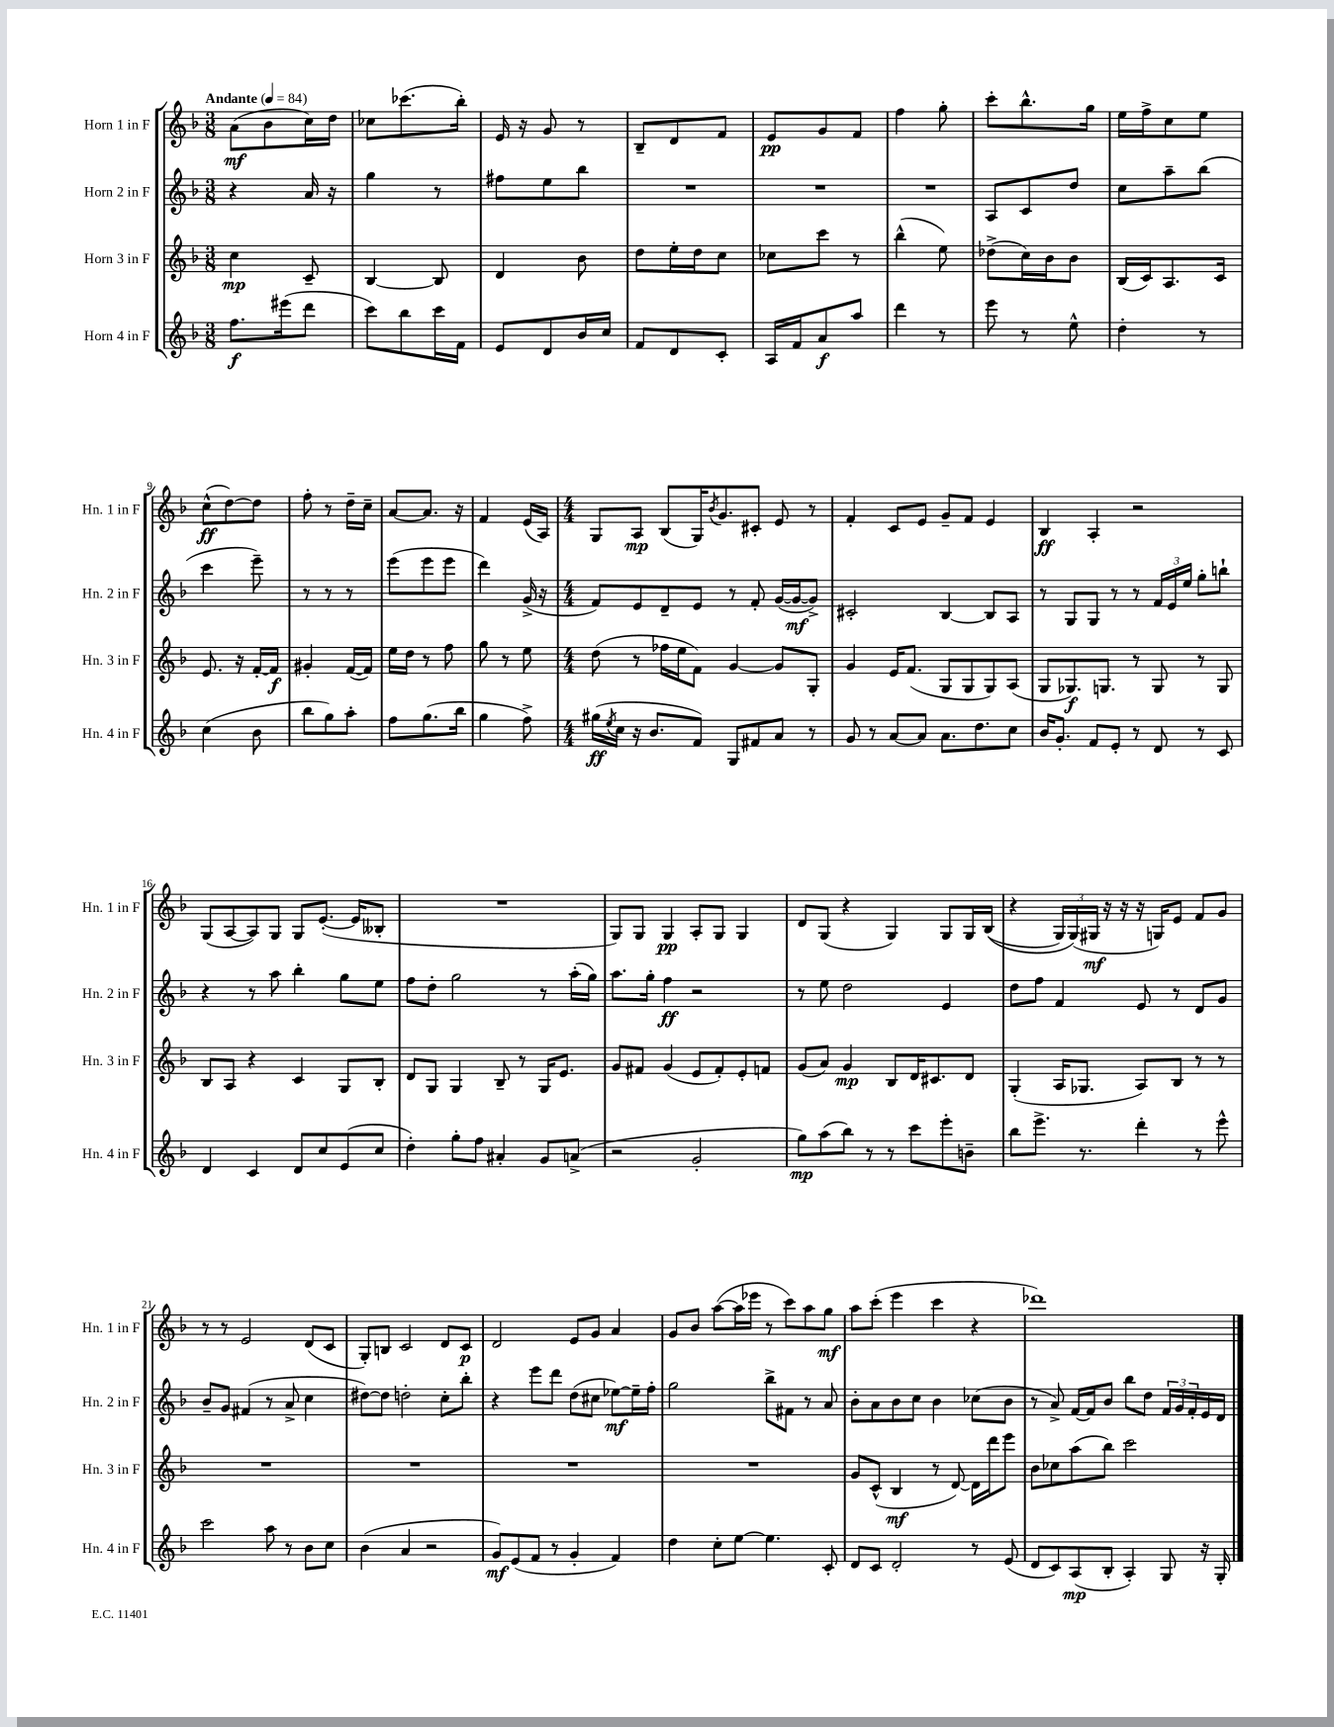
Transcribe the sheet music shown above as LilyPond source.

<<
\new StaffGroup <<
\new Staff = "s0" \with { instrumentName = "Horn 1 in F" shortInstrumentName = "Hn. 1 in F" } {
    \clef treble \key f \major \numericTimeSignature \time 3/8 \tempo "Andante" 4 = 84
    a'8\mf( bes'8 c''16) d''16 |
    ces''8 ces'''8.( bes''16-.) |
    e'16 r16 g'8 r8 |
    bes8-- d'8 f'8 |
    e'8\pp g'8 f'8 |
    f''4 g''8-. |
    c'''8-. bes''8.-^ g''16 |
    e''16 f''16-> c''8 e''8 |
    c''8-^\ff( d''8~) d''8 |
    f''8-. r8 d''16-- c''16-- |
    a'8~ a'8. r16 |
    f'4 e'16( a16) |
    \numericTimeSignature \time 4/4 g8 a8\mp bes8( g16) \acciaccatura { bes'8 } g'8. cis'8-. e'8 r8 |
    f'4-. c'8 e'8 g'8-- f'8 e'4 |
    bes4\ff a4-. r2 |
    g8( a8~ a8) g8 g8 e'8.~-.( e'16 beses8-. |
    R1 |
    g8) g8 g4\pp a8-. g8 g4 |
    d'8 g8( r4 g4) g8 g16 bes16(\( |
    r4 \tuplet 3/2 { g16) g16(\) gis16\mf } r16 r16 r16 g16) e'8 f'8 g'8 |
    r8 r8 e'2 d'8( c'8 |
    g8-.) b8 c'2 d'8 c'8\p |
    d'2 e'8 g'8 a'4 |
    g'8 bes'8 a''8~( a''16 ees'''16 r8 c'''8) a''8 g''8\mf |
    a''8 c'''8-.( e'''4 c'''4 r4 |
    des'''1) \bar "|." |
}
\new Staff = "s1" \with { instrumentName = "Horn 2 in F" shortInstrumentName = "Hn. 2 in F" } {
    \clef treble \key f \major \numericTimeSignature \time 3/8
    r4 a'16 r16 |
    g''4 r8 |
    fis''8 e''8 bes''8 |
    R4. |
    R4. |
    R4. |
    a8 c'8 d''8 |
    c''8 a''8-- bes''8( |
    c'''4 e'''8--) |
    r8 r8 r8 |
    e'''8( e'''8 e'''8 |
    d'''4) g'16->( r16 |
    \numericTimeSignature \time 4/4 f'8) e'8 d'8-- e'8 r8 f'8-. g'16~( g'16~\mf g'8->) |
    cis'2-. bes4~ bes8 a8 |
    r8 g8 g8 r8 r8 \tuplet 3/2 { f'16 e'16 e''16 } g''8-. b''8-! |
    r4 r8 a''8 bes''4-. g''8 e''8 |
    f''8 d''8-. g''2 r8 a''16-.( g''16) |
    a''8. g''16-. f''4\ff r2 |
    r8 e''8 d''2 e'4 |
    d''8 f''8 f'4 e'8 r8 d'8 g'8 |
    bes'8-- g'8 fis'4( r8 a'8-> c''4 |
    dis''8~) dis''8 d''2-. c''8-. bes''8-. |
    r4 e'''8 d'''8 d''8( cis''8 ees''8~\mf) ees''16-- f''16-. |
    g''2 bes''8-> fis'8 r8 a'8 |
    bes'8-. a'8 bes'8 c''8 bes'4 ces''8( bes'8 |
    r8 a'8->) f'16~ f'16 bes'8 bes''8 d''8 \tuplet 3/2 { f'16 g'16 f'16-. } e'16 d'16 \bar "|." |
}
\new Staff = "s2" \with { instrumentName = "Horn 3 in F" shortInstrumentName = "Hn. 3 in F" } {
    \clef treble \key f \major \numericTimeSignature \time 3/8
    c''4\mp c'8-- |
    bes4~ bes8 |
    d'4 bes'8 |
    d''8 e''16-. d''16 c''8 |
    ces''8 c'''8 r8 |
    bes''4-^( e''8) |
    des''8->( c''16) bes'16 bes'8 |
    bes16( c'16) a8. c'16 |
    e'8. r16 f'16~-. f'16\f |
    gis'4-. f'16~( f'16) |
    e''16 d''16 r8 f''8 |
    g''8 r8 e''8 |
    \numericTimeSignature \time 4/4 d''8( r8 fes''16 e''16 f'8) g'4~ g'8 g8-. |
    g'4 e'16 f'8.( g8 g8 g8) a8( |
    g8 ges8.\f) g8. r8 g8 r8 g8 |
    bes8 a8 r4 c'4 g8 bes8-. |
    d'8 g8 g4 bes8-- r8 g16 e'8. |
    g'8 fis'8 g'4( e'8 fis'8-.) e'8-. f'8 |
    g'8( a'8) g'4\mp bes8 d'16 cis'8. d'8 |
    g4-.( a16 ges8. a8) bes8 r8 r8 |
    R1 |
    R1 |
    R1 |
    R1 |
    g'8 c'8-^( bes4\mf r8 d'8~) d'16 d'''16 e'''8 |
    bes'8 ces''8 a''8( bes''8) c'''2 \bar "|." |
}
\new Staff = "s3" \with { instrumentName = "Horn 4 in F" shortInstrumentName = "Hn. 4 in F" } {
    \clef treble \key f \major \numericTimeSignature \time 3/8
    f''8.\f eis'''16( d'''8 |
    c'''8) bes''8 c'''16 f'16 |
    e'8 d'8 bes'16 c''16 |
    f'8 d'8 c'8-. |
    a16 f'16 a'8\f a''8 |
    d'''4 r8 |
    e'''8 r8 e''8-^ |
    d''4-. r8 |
    c''4( bes'8 |
    bes''8 g''8) a''8-. |
    f''8 g''8.( bes''16 |
    g''4 f''8->) |
    \numericTimeSignature \time 4/4 gis''16\ff( \acciaccatura { e''8 } c''16 r16 bes'8. f'8) g8 fis'8 a'8 r8 |
    g'8 r8 a'8~ a'8 a'8. d''8. c''8 |
    bes'16 g'8.-. f'8 e'8-. r8 d'8 r8 c'8 |
    d'4 c'4 d'8 c''8 e'8( c''8 |
    d''4-.) g''8-. f''8 ais'4-. g'8 a'8->( |
    r2 g'2-. |
    g''8\mp) a''8( bes''8) r8 r8 c'''8 e'''8-. b'8-- |
    bes''8 e'''8.-> r8. d'''4-. r8 e'''8-^ |
    c'''2 a''8 r8 bes'8 c''8 |
    bes'4( a'4 r2 |
    g'8\mf) e'8( f'8 r8 g'4-. f'4) |
    d''4 c''8-. e''8~ e''4. c'8-. |
    d'8 c'8 d'2-. r8 e'8( |
    d'8 c'8) a8\mp( bes8-. a4-.) g8 r16 g16-. \bar "|." |
}
>>
>>
